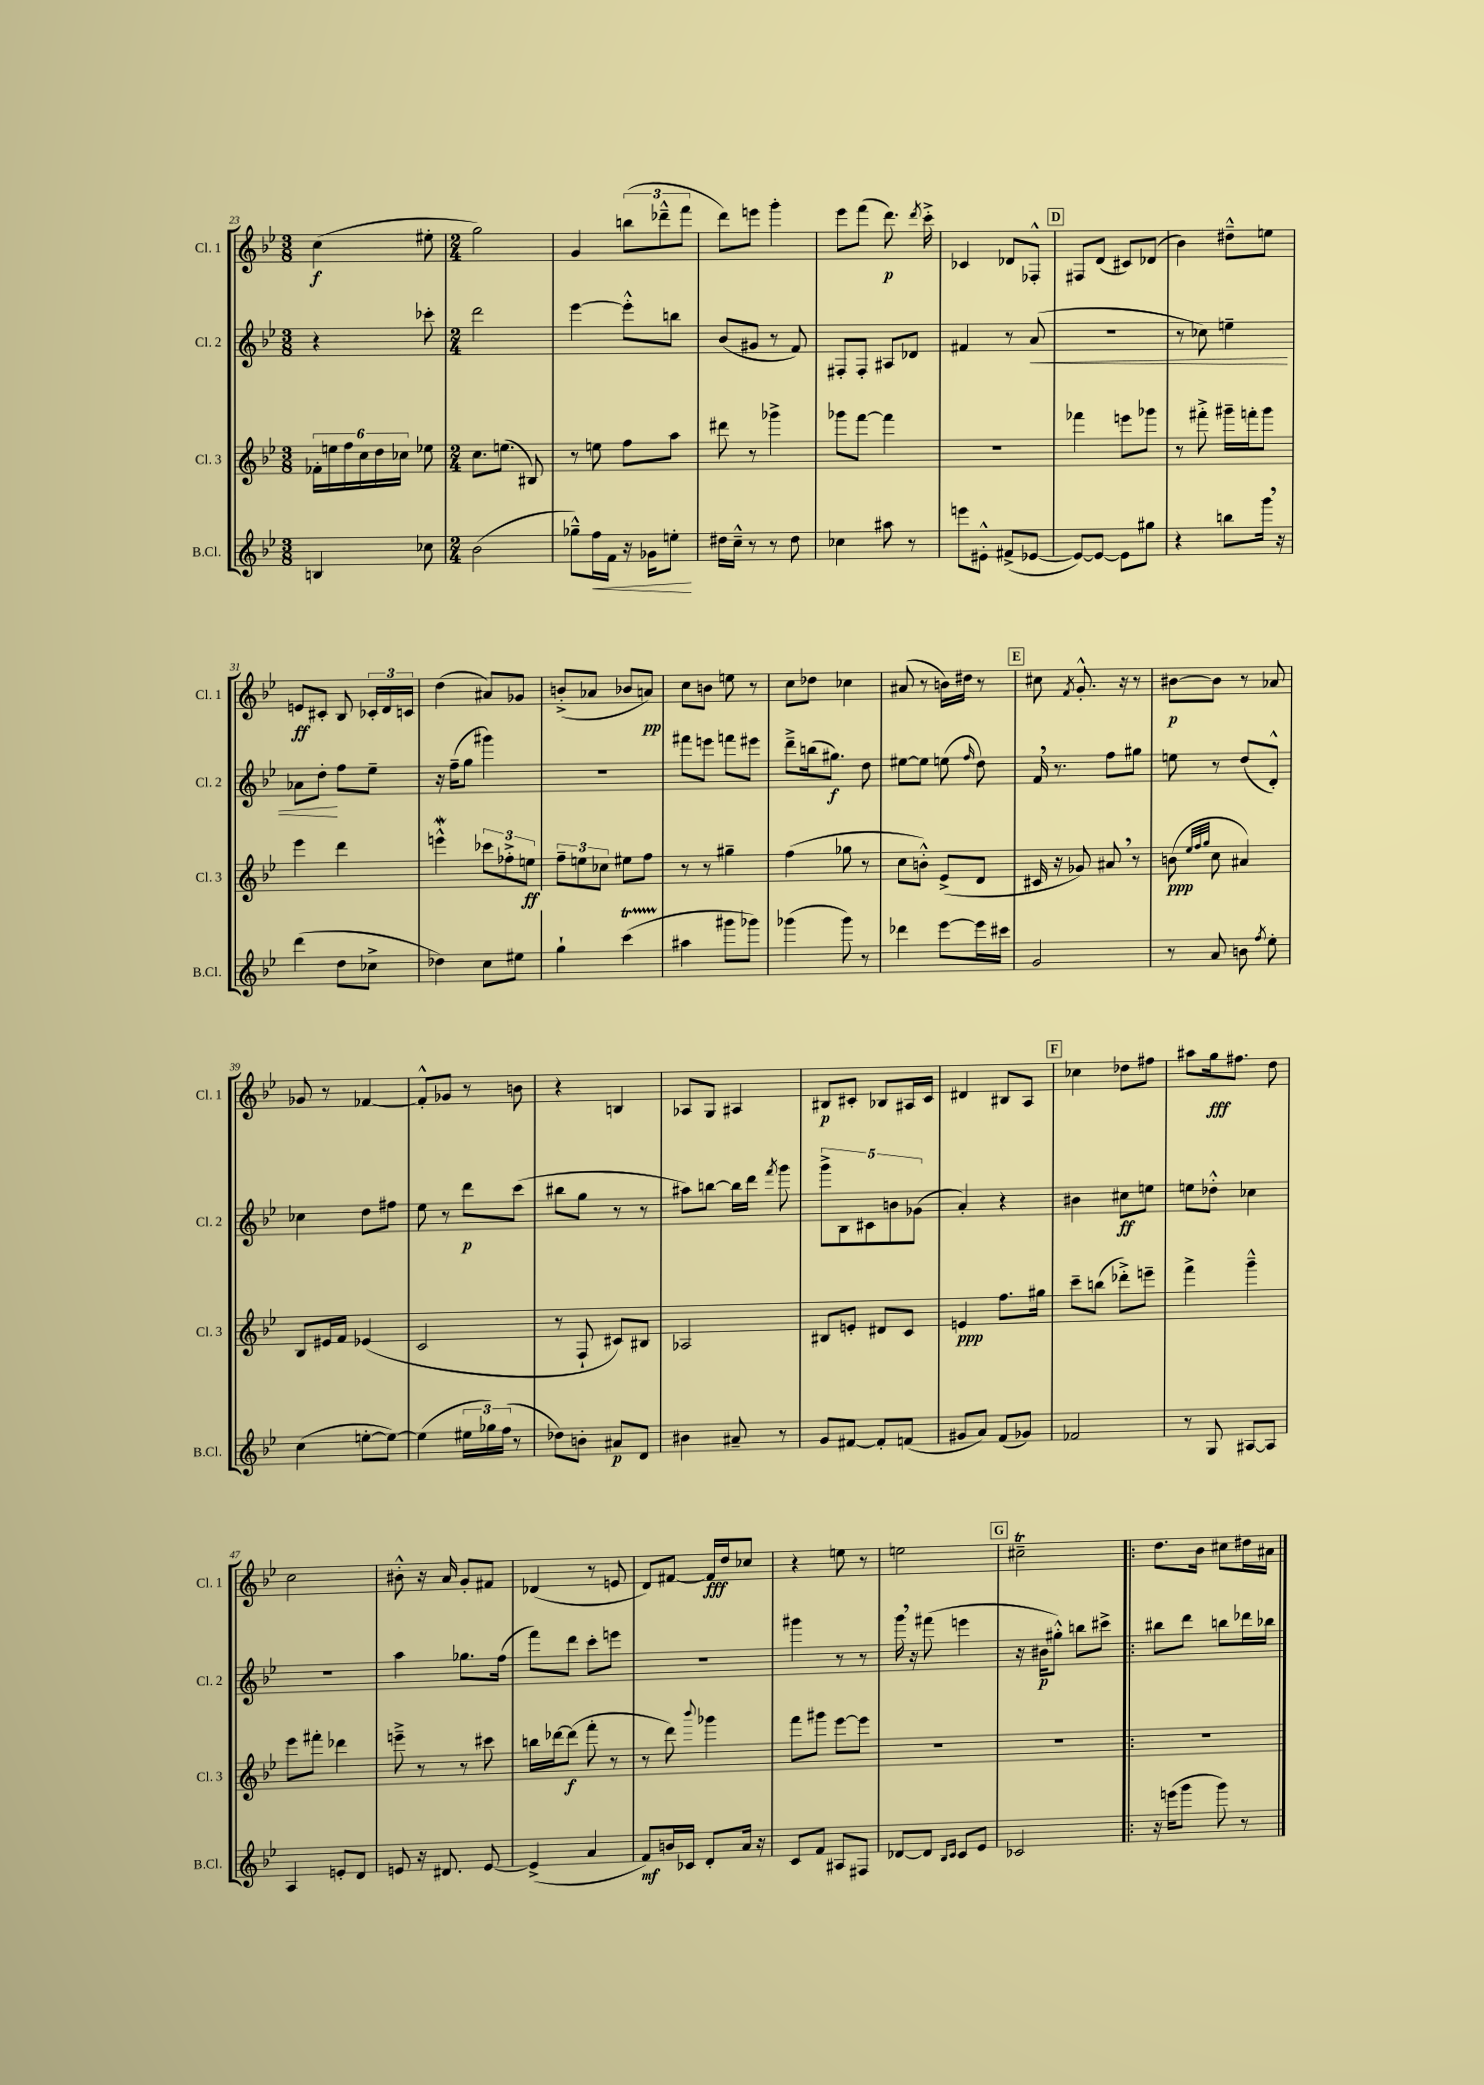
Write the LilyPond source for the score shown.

<<
\new StaffGroup <<
\new Staff = "s0" \with { instrumentName = "Cl. 1" shortInstrumentName = "Cl. 1" } {
    \clef treble \key bes \major \numericTimeSignature \time 3/8
    \autoBeamOff c''4\f( eis''8-. |
    \numericTimeSignature \time 2/4 g''2) |
    g'4 \tuplet 3/2 { b''8[( des'''8---^ f'''8] } |
    d'''8[) e'''8] g'''4-. |
    ees'''8[ f'''8]( d'''8.\p) \acciaccatura { d'''8 } c'''16-.-> |
    ces'4 des'8[ fes8]-.-^ |
    \mark \markup { \box "D" } fis8[ d'8]( cis'8[) des'8]( |
    bes'4) dis''8[---^ e''8] |
    e'8[\ff cis'8]-. bes8 \tuplet 3/2 { ces'16[-. d'16 c'16] } |
    d''4( ais'8[) ges'8] |
    b'8[-.->( aes'8] bes'8[ a'8]\pp) |
    c''8[ b'8] e''8 r8 |
    c''8[ des''8] ces''4 |
    ais'8( r8 b'16[) dis''16] r8 |
    \mark \markup { \box "E" } cis''8 \acciaccatura { f'8 } g'8.-.-^ r16 r8 |
    bis'8[~\p bis'8] r8 aes'8 |
    ges'8 r8 fes'4~ |
    fes'8[-.-^ ges'8] r8 b'8 |
    r4 b4 |
    aes8[ g8] ais4 |
    bis8[\p cis'8]-. bes8[ ais16 cis'16] |
    dis'4 bis8[ a8] |
    \mark \markup { \box "F" } ces''4 des''8[ fis''8] |
    ais''8[ g''16\fff fis''8.] d''8 |
    c''2 |
    bis'8-.-^ r16 a'16 g'8[-. fis'8] |
    des'4( r8 e'8 |
    d'8[) fis'8]~ fis'16[\fff d''16 ces''8] |
    r4 e''8 r8 |
    e''2 |
    \mark \markup { \box "G" } cis''2--\trill |
    \bar ".|:" d''8.[ bes'16] cis''8[ dis''16 ais'16] \bar "|." |
}
\new Staff = "s1" \with { instrumentName = "Cl. 2" shortInstrumentName = "Cl. 2" } {
    \clef treble \key bes \major \numericTimeSignature \time 3/8
    \autoBeamOff r4 ces'''8-. |
    \numericTimeSignature \time 2/4 d'''2 |
    ees'''4~ ees'''8[-.-^ b''8] |
    bes'8[( gis'8] r8 f'8) |
    fis8[-. fis8]-. ais8[ des'8] |
    fis'4 r8 a'8\<( |
    \mark \markup { \box "D" } R2 |
    r8 ces''8) e''4-- |
    aes'8[ d''8]-.\! f''8[ ees''8]-- |
    r16 f''16[--( g''8] gis'''4) |
    r2 |
    fis'''8[ e'''8] f'''8[ eis'''8] |
    d'''8[---> b''16( gis''8.]\f) d''8 |
    eis''8[~ eis''8] e''8( \grace { f''16 } d''8) |
    \mark \markup { \box "E" } f'16 \breathe r8. f''8[ gis''8] |
    e''8 r8 d''8[( d'8]-.-^) |
    ces''4 d''8[ fis''8] |
    ees''8 r8 d'''8[\p c'''8]( |
    bis''8[ g''8] r8 r8 |
    ais''8[) b''8]~ b''16[ d'''16] \acciaccatura { f'''8 } g'''8 |
    \tuplet 5/4 { g'''8[-> bes8 cis'8 b'8 ges'8]( } |
    a'4-.) r4 |
    \mark \markup { \box "F" } bis'4 cis''8[\ff e''8] |
    e''8[ des''8]-.-^ ces''4 |
    R2 |
    a''4 ges''8.[ f''16]( |
    f'''8[) d'''8] c'''8[-. e'''8] |
    R2 |
    gis'''4 r8 r8 |
    g'''16 \breathe r16 fis'''8( e'''4 |
    \mark \markup { \box "G" } r16 bis'16[\p gis''8]-.-^) b''8[ cis'''8]-> |
    \bar ".|:" bis''8[ d'''8] b''8[ des'''16 bes''16] \bar "|." |
}
\new Staff = "s2" \with { instrumentName = "Cl. 3" shortInstrumentName = "Cl. 3" } {
    \clef treble \key bes \major \numericTimeSignature \time 3/8
    \autoBeamOff \tuplet 6/4 { fes'16[-. e''16 f''16 c''16 d''16 ces''16] } ees''8 |
    \numericTimeSignature \time 2/4 c''8.[ e''8.]( bis8) |
    r8 e''8 f''8[ a''8] |
    dis'''8 r8 ges'''4-> |
    ges'''8[ f'''8]~ f'''4 |
    R2 |
    \mark \markup { \box "D" } fes'''4 e'''8[ ges'''8] |
    r8 fis'''8-.-> gis'''16[-- f'''16-. gis'''8] |
    ees'''4 d'''4 |
    e'''4-^\mordent \tuplet 3/2 { ces'''8[ fes''8-.-> e''8]\ff } |
    \tuplet 3/2 { f''8[-- e''8 ces''8] } eis''8[ f''8] |
    r8 r8 gis''4-- |
    f''4( ges''8 r8 |
    c''8[ b'8]-.-^) ees'8[->( d'8] |
    \mark \markup { \box "E" } cis'16 r16 ges'8) ais'8 \breathe r8 |
    b'8\ppp( \grace { ees''32[ f''32 g''32] } c''8 ais'4) |
    bes8[ eis'16 f'16] ees'4( |
    c'2 |
    r8 f8-! cis'8[) bis8] |
    aes2 |
    bis8[ e'8]-. dis'8[ c'8] |
    e'4\ppp f''8.[ gis''16] |
    \mark \markup { \box "F" } c'''8[-- b''8]( des'''8[-.->) e'''8]-- |
    f'''4-> g'''4---^ |
    ees'''8[ fis'''8]-. des'''4 |
    e'''8---> r8 r8 cis'''8 |
    b''16[ des'''16~ des'''8]\f( f'''8-. r8 |
    r8 d'''8) \appoggiatura { bes'''8 } ges'''4 |
    f'''8[ gis'''8] ees'''8[~ ees'''8] |
    R2 |
    \mark \markup { \box "G" } R2 |
    \bar ".|:" R2 \bar "|." |
}
\new Staff = "s3" \with { instrumentName = "B.Cl." shortInstrumentName = "B.Cl." } {
    \clef treble \key bes \major \numericTimeSignature \time 3/8
    \autoBeamOff b4 ces''8 |
    \numericTimeSignature \time 2/4 bes'2( |
    ges''8[---^) f''16\< f'16] r16 ges'16[ e''8]-.\! |
    dis''16[ c''16]---^ r8 r8 dis''8 |
    ces''4 ais''8 r8 |
    e'''8[ eis'8]-.-^ fis'8[->( ees'8]~ |
    \mark \markup { \box "D" } ees'8[~) ees'8]~ ees'8[ gis''8] |
    r4 b''8[ g'''16] \breathe r16 |
    d'''4( d''8[ ces''8]-> |
    des''4) c''8[ eis''8] |
    g''4-! c'''4\startTrillSpan( |
    ais''4\stopTrillSpan gis'''8[ ges'''8]) |
    ges'''4( ges'''8) r8 |
    des'''4 ees'''8[~ ees'''16 cis'''16] |
    \mark \markup { \box "E" } g'2 |
    r8 a'8 b'8 \acciaccatura { f''8 } ees''8-. |
    c''4( e''8[~-. e''8]~) |
    e''4( \tuplet 3/2 { eis''16[ ges''16) f''16]( } r8 |
    des''8[) b'8]-. ais'8[\p d'8] |
    bis'4 ais'8-- r8 |
    g'8[ fis'8]~ fis'8[-. f'8]( |
    gis'8[ a'8]) f'8[( ges'8]) |
    \mark \markup { \box "F" } fes'2 |
    r8 g8 ais8[~ ais8] |
    a4 e'8[-. d'8] |
    e'8 r16 dis'8. e'8~ |
    e'4->( a'4 |
    f'8[\mf) b'16 ces'16] d'8[-. a'16] r16 |
    c'8[ f'8] ais8[ fis8] |
    des'8[~ des'8] \grace { bes16[ c'16] } c'8[ ees'8] |
    \mark \markup { \box "G" } ces'2 |
    \bar ".|:" r16 e'''16[( g'''8] g'''8) r8 \bar "|." |
}
>>
>>
\layout { \context { \Score currentBarNumber = #23 } }
